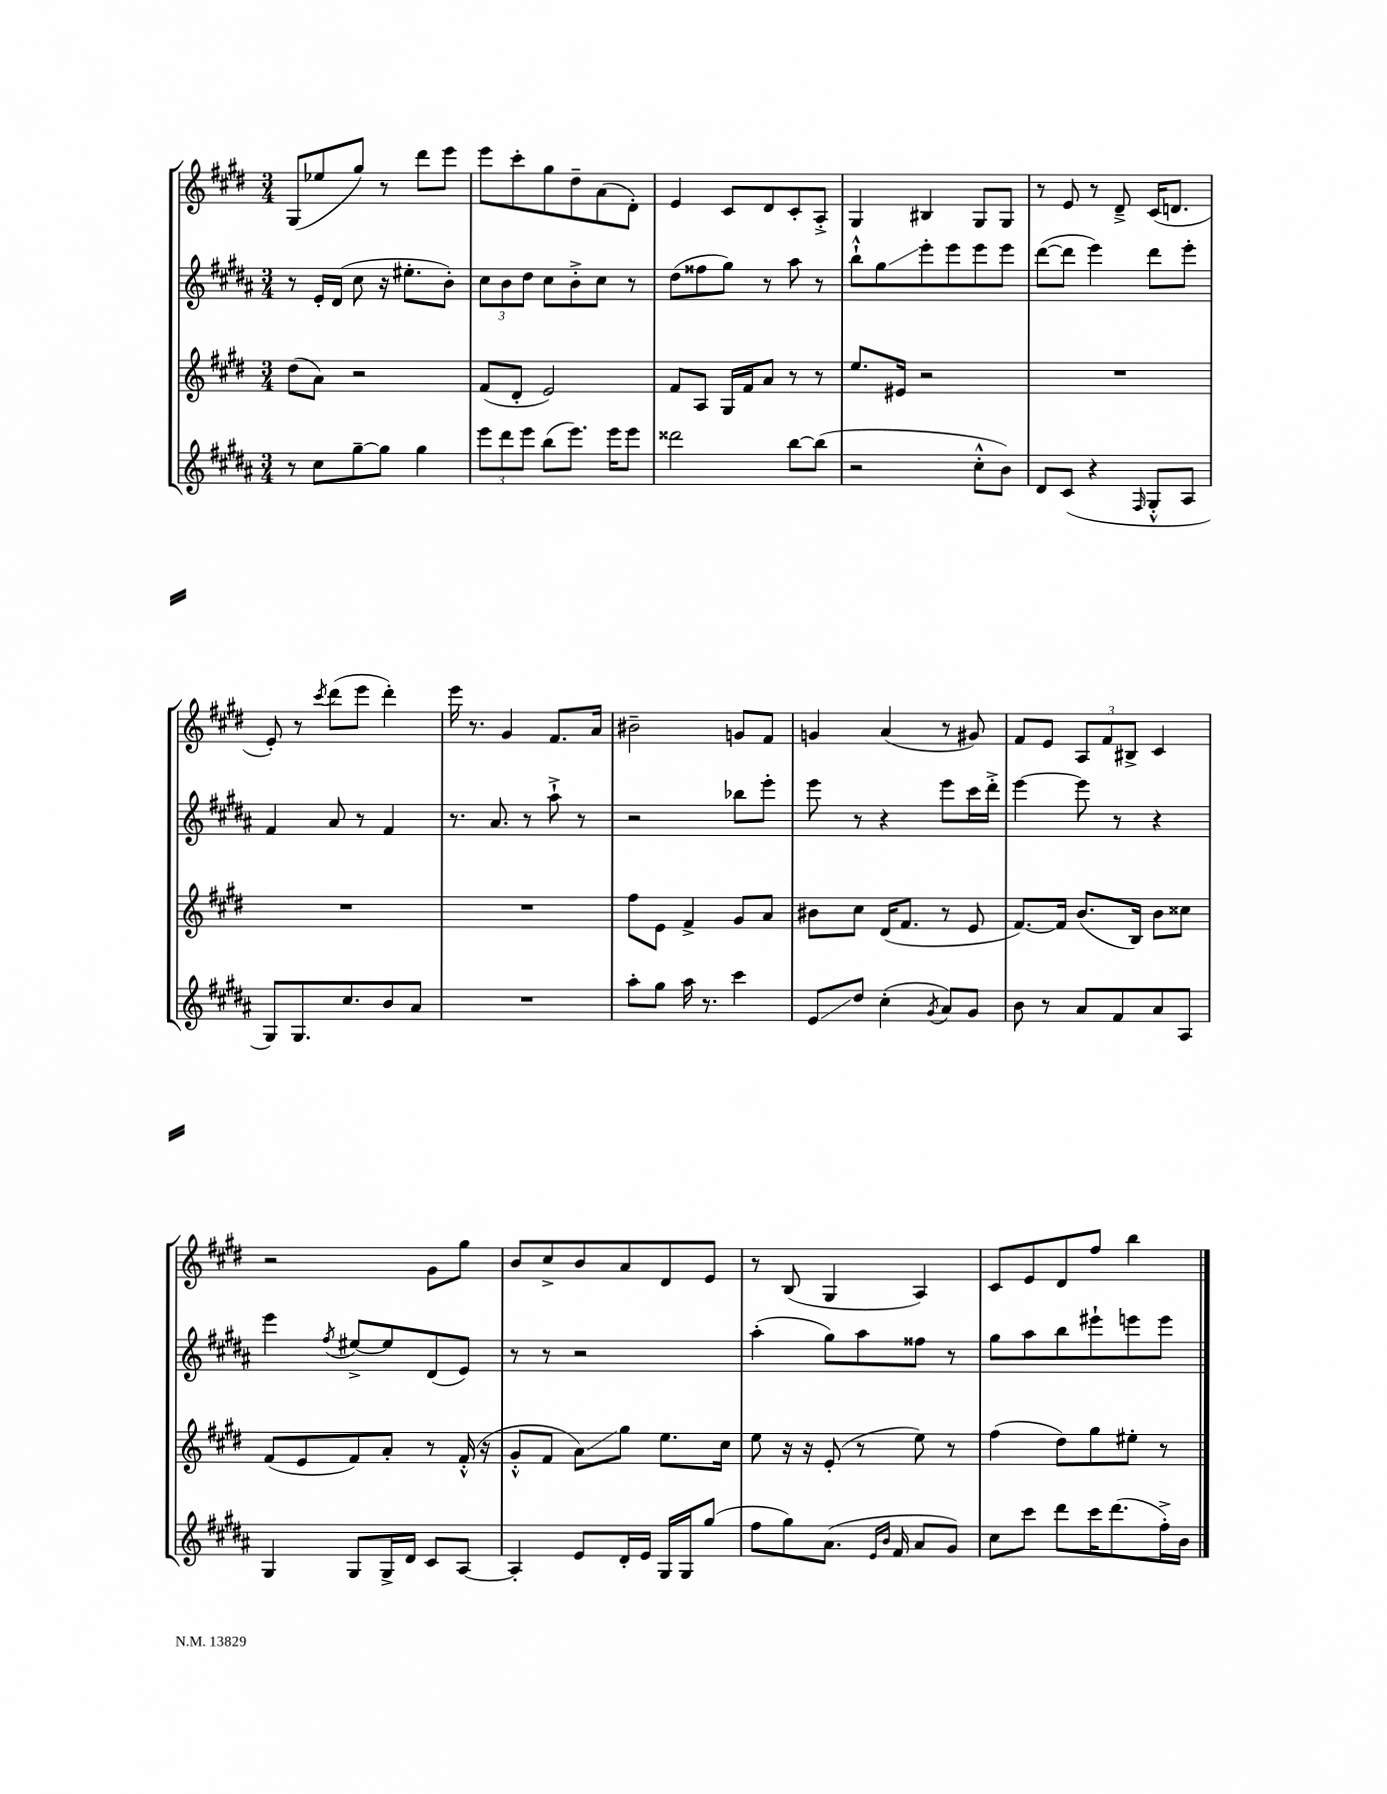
<<
\new StaffGroup <<
\new Staff = "s0" {
    \clef treble \key e \major \numericTimeSignature \time 3/4
    gis8( ees''8 gis''8) r8 dis'''8 e'''8 |
    e'''8 cis'''8-. gis''8 dis''8-- a'8( dis'8-.) |
    e'4 cis'8 dis'8 cis'8-. a8-.-> |
    gis4 bis4 gis8 gis8 |
    r8 e'8 r8 dis'8---> cis'16( d'8. |
    e'8-.) r8 \acciaccatura { cis'''8 } dis'''8( e'''8 dis'''4-.) |
    e'''16 r8. gis'4 fis'8. a'16 |
    bis'2-- g'8 fis'8 |
    g'4 a'4( r8 gis'8) |
    fis'8 e'8 \tuplet 3/2 { a8 fis'8 bis8-> } cis'4 |
    r2 gis'8 gis''8 |
    b'8 cis''8-> b'8 a'8 dis'8 e'8 |
    r8 b8( gis4 a4) |
    cis'8 e'8 dis'8 fis''8 b''4 \bar "|." |
}
\new Staff = "s1" {
    \clef treble \key b \major \numericTimeSignature \time 3/4
    r8 e'16-. dis'16( cis''8 r16 eis''8.-. b'8-.) |
    \tuplet 3/2 { cis''8 b'8 dis''8 } cis''8 b'8-.-> cis''8 r8 |
    dis''8( fisis''8 gis''8) r8 ais''8 r8 |
    b''8-!-^ gis''8\glissando e'''8-. e'''8 e'''8 e'''8 |
    dis'''8~( dis'''8 e'''4) dis'''8 e'''8-. |
    fis'4 ais'8 r8 fis'4 |
    r8. ais'8. r8 ais''8-!-> r8 |
    r2 bes''8 e'''8-. |
    e'''8 r8 r4 e'''8 cis'''16 dis'''16-.-> |
    e'''4~ e'''8 r8 r4 |
    e'''4 \acciaccatura { fis''8 } eis''8~-> eis''8 dis'8( e'8) |
    r8 r8 r2 |
    ais''4-.( gis''8) ais''8 fisis''8 r8 |
    gis''8 ais''8 b''8 eis'''8-! e'''8 e'''8 \bar "|." |
}
\new Staff = "s2" {
    \clef treble \key e \major \numericTimeSignature \time 3/4
    dis''8( a'8) r2 |
    fis'8( dis'8-. e'2) |
    fis'8 a8 gis16 fis'16 a'8 r8 r8 |
    e''8. eis'16 r2 |
    R2. |
    R2. |
    R2. |
    fis''8 e'8 fis'4-> gis'8 a'8 |
    bis'8 cis''8 dis'16( fis'8. r8 e'8 |
    fis'8.~) fis'16 b'8.( b16) b'8 cisis''8 |
    fis'8( e'8 fis'8) a'8-. r8 fis'16-.-^( r16 |
    gis'8-.-^ fis'8 a'8\glissando) gis''8 e''8. cis''16 |
    e''8 r16 r16 e'8-.( r8 e''8) r8 |
    fis''4( dis''8) gis''8 eis''8-. r8 \bar "|." |
}
\new Staff = "s3" {
    \clef treble \key b \major \numericTimeSignature \time 3/4
    r8 cis''8 gis''8~-- gis''8 gis''4 |
    \tuplet 3/2 { e'''8 dis'''8 e'''8 } b''8( e'''8.) e'''16 e'''8 |
    disis'''2 b''8~ b''8( |
    r2 cis''8-.-^ b'8) |
    dis'8 cis'8( r4 \grace { fis16 } gis8-.-^ ais8 |
    gis8) gis8. cis''8. b'8 ais'8 |
    R2. |
    ais''8-. gis''8 ais''16 r8. cis'''4 |
    e'8\glissando dis''8 cis''4-.( \acciaccatura { gis'8 } ais'8) gis'8 |
    b'8 r8 ais'8 fis'8 ais'8 ais8 |
    gis4 gis8 gis16-> dis'16 cis'8 ais8~ |
    ais4-. e'8 dis'16-. e'16 gis16 gis16 gis''8( |
    fis''8 gis''8) ais'8.( \grace { e'16 b'16 } fis'16 ais'8 gis'8) |
    cis''8 cis'''8 dis'''8 cis'''16 dis'''8.( fis''16-.->) b'16 \bar "|." |
}
>>
>>
\layout { \context { \Score \remove "Bar_number_engraver" } }
